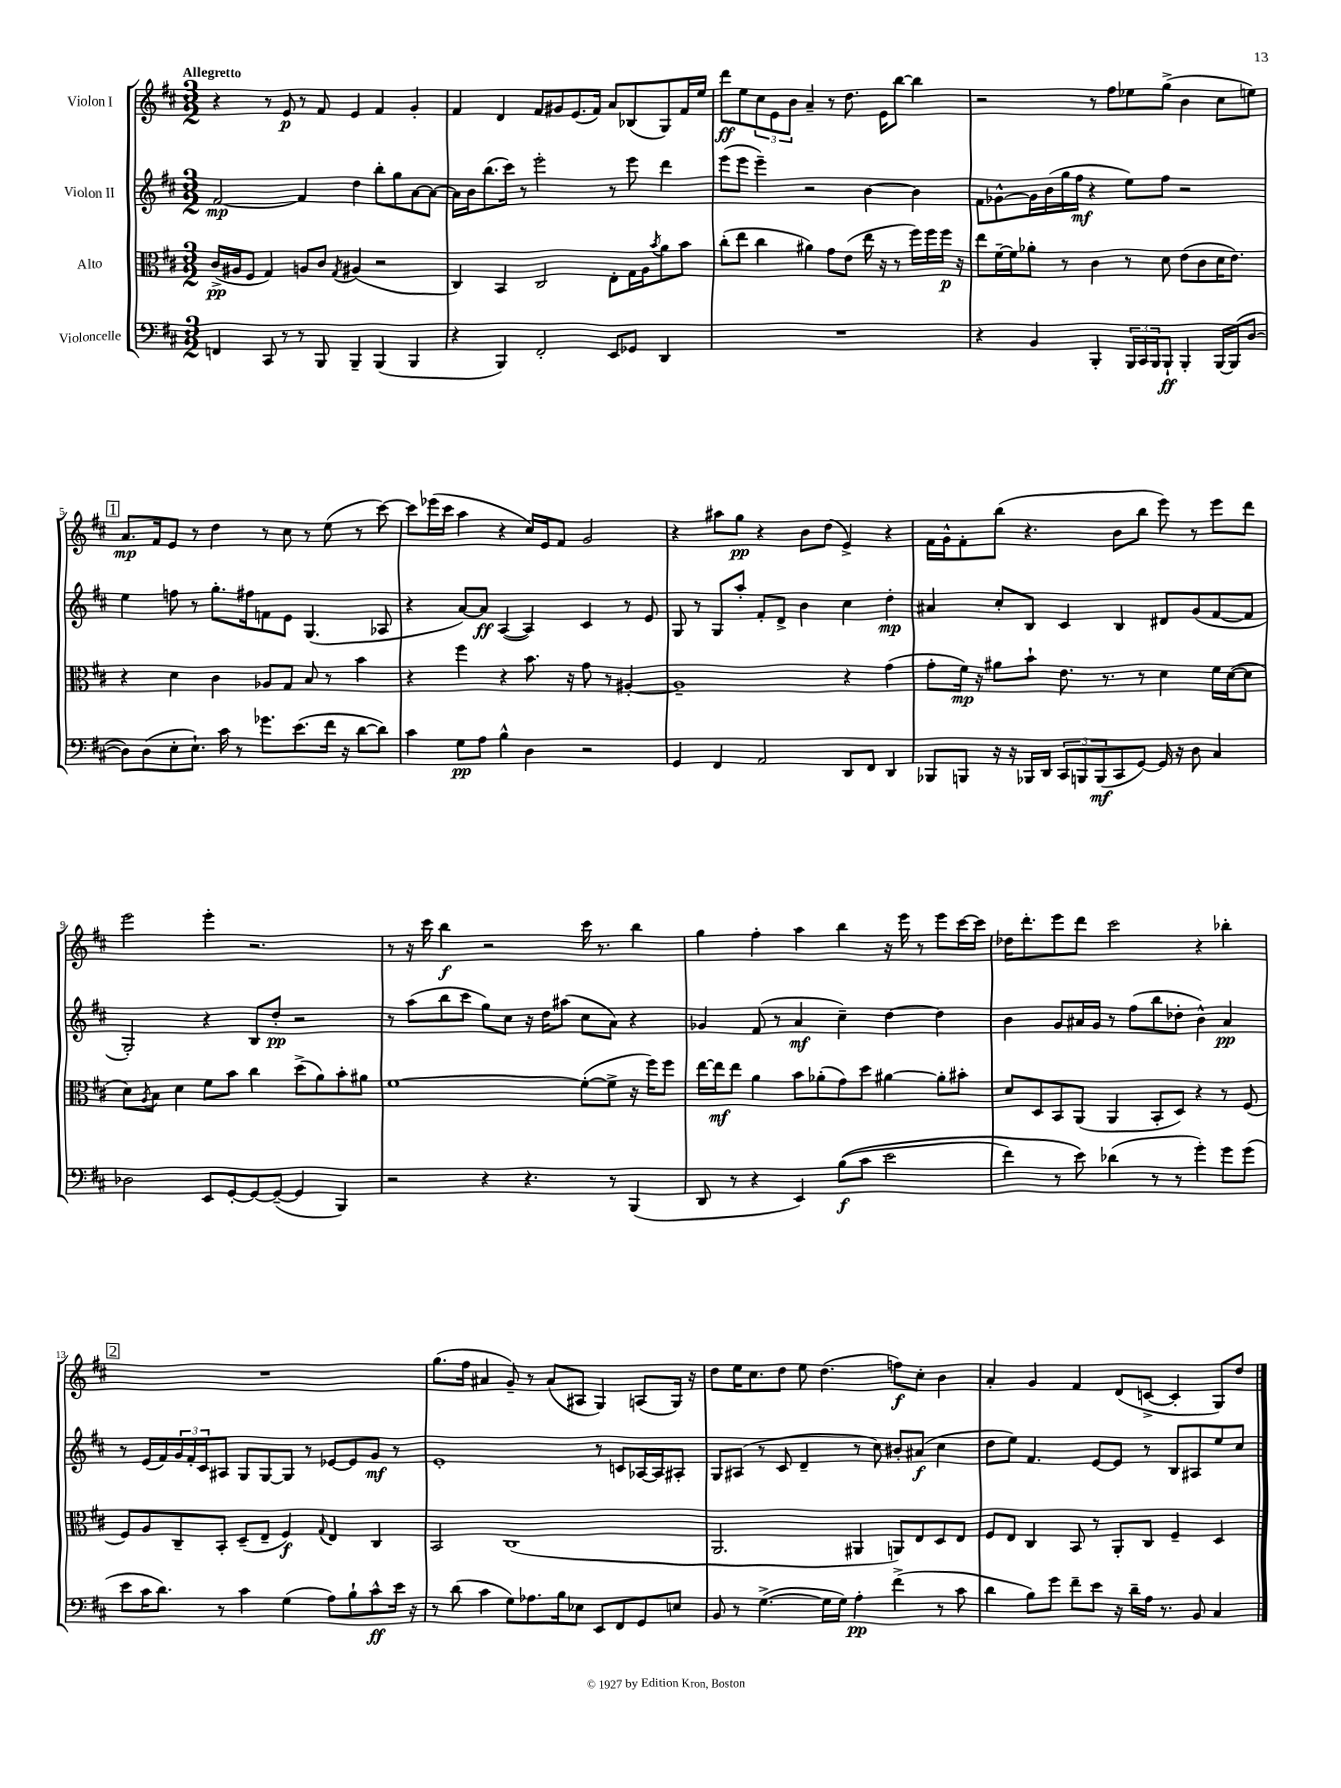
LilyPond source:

<<
\new StaffGroup <<
\new Staff = "s0" \with { instrumentName = "Violon I" } {
    \clef treble \key d \major \numericTimeSignature \time 3/2 \tempo "Allegretto"
    r4 r8 e'8\p r8 fis'8 e'4 fis'4 g'4-. |
    fis'4 d'4 fis'8 gis'8 e'8.( fis'16) a'8 bes8( g8) fis'16 e''16 |
    d'''8\ff e''8 \tuplet 3/2 { cis''8 e'8 b'8 } a'4-- r8 d''8. e'16 b''8~ b''4 |
    r2 r8 fis''8 ees''8 g''8->( b'4 cis''8 e''8) |
    \mark \markup { \box "1" } a'8.\mp fis'16 e'8 r8 d''4 r8 cis''8 r8 e''8( r8 cis'''8~) |
    cis'''8 ees'''16( cis'''16 a''4 r4 cis''16) e'16 fis'8 g'2 |
    r4 ais''8 g''8\pp r4 b'8 d''8( e'4->) r4 |
    fis'16 g'16-^ fis'8-. b''8( r4. b'8 b''8 e'''8) r8 e'''8 d'''8 |
    e'''2 e'''4-. r2. |
    r8 r16 cis'''16 b''4\f r2 cis'''16 r8. b''4 |
    g''4 fis''4-. a''4 b''4 r16 e'''16 r8 e'''8 cis'''16~ cis'''16 |
    des''16 d'''8.-. e'''8 d'''8 cis'''2 r4 bes''4-. |
    \mark \markup { \box "2" } R1. |
    g''8.( fis''16 ais'4 g'8--) r8 ais'8( ais8 g4) a8( g16) r16 |
    d''8 e''16 cis''8. d''8 e''8 d''4.( f''8\f) cis''8-. b'4 |
    a'4-. g'4 fis'4 d'8( c'8~-> c'4-. g8) d''8 \bar "|." |
}
\new Staff = "s1" \with { instrumentName = "Violon II" } {
    \clef treble \key d \major \numericTimeSignature \time 3/2
    fis'2~\mp fis'4 d''4 b''8-. g''8 a'8~ a'8~ |
    a'16 b'16 b''8.( cis'''16) r8 e'''2-. r8 e'''8 d'''4 |
    e'''8( e'''8 e'''4--) r2 b'4~ b'4 |
    fis'8 ges'8~-^ ges'16 b'16( g''16 fis''16\mf r4 e''8) fis''8 r2 |
    \mark \markup { \box "1" } e''4 f''8 r8 g''8.-. fis''16 f'8 e'8 g4.( aes8 |
    r4 a'8~) a'8\ff a4~( a4) cis'4 r8 e'8 |
    g8 r8 g8 a''8-. fis'8-. d'8-> b'4 cis''4 d''4-.\mp |
    ais'4 cis''8-. b8 cis'4 b4 dis'8 g'8( fis'8~ fis'8 |
    g2-.) r4 b8 d''8-.\pp r2 |
    r8 a''8( b''8 cis'''8 g''8) cis''8 r16 d''16 ais''8( cis''8 a'8) r4 |
    ges'4 fis'8( r8 a'4\mf cis''4--) d''4~ d''4 |
    b'4 g'8 ais'16 g'16 r8 fis''8( b''8 des''8-. b'4-^) ais'4\pp |
    \mark \markup { \box "2" } r8 e'16( fis'16) \tuplet 3/2 { g'16 fis'16-. cis'16 } ais8 g8 g8~ g8 r8 ees'8~ ees'8 g'8\mf r8 |
    e'1-. r8 c'8 aes16~ aes16 ais8-. |
    g8 ais8( r8 cis'8 d'4-- r8 cis''8) bis'8-. ais'8\f( cis''4 |
    d''8 e''8) fis'4. e'8~ e'8 r8 b8 ais8 e''8 cis''8 \bar "|." |
}
\new Staff = "s2" \with { instrumentName = "Alto" } {
    \clef alto \key d \major \numericTimeSignature \time 3/2
    cis'16->\pp( ais16 fis8 g4) a8 cis'8 \acciaccatura { g8 } ais4( r2 |
    cis4) b,4 cis2 e8-. g16 a16 \acciaccatura { b'8 } a'8 b'8 |
    cis''8-.( e''8 cis''4 ais'4) g'8 e'8( e''16 r16 r8 fis''16) fis''16 fis''16\p r16 |
    e''8 fis'16~-- fis'16 aes'8-. r8 cis'4 r8 d'8 e'8( cis'8 d'16 e'8.) |
    \mark \markup { \box "1" } r4 d'4 cis'4 aes8 g8 b8 r8 b'4 |
    r4 fis''4 r4 b'8. r16 g'8 r8 ais4~-. |
    ais1-- r4 g'4( |
    g'8-. fis'16\mp) r16 ais'8 b'8-! e'8. r8. r8 d'4 fis'16 d'16~( d'8 |
    d'8) \acciaccatura { a8 } b8 d'4 fis'8 b'8 cis''4 d''8->( a'8) b'8-. ais'8 |
    fis'1~ fis'8~-.( fis'8-> r16 fis''16) fis''8 |
    e''16~ e''16\mf e''8 a'4 b'8 aes'8-.( g'8) d''8 ais'4~ ais'8-. bis'8-. |
    d'8 d8 b,8 a,8( a,4 b,8-. d8) r4 r8 fis8( |
    \mark \markup { \box "2" } fis8) a8 cis8-- b,8-. d8--( e8-- fis4\f) \appoggiatura { g8 } e4 cis4 |
    b,2 cis1( |
    a,2. ais,4 a,8) e8 d8 e8 |
    fis8 e8 cis4 b,8 r8 a,8-. cis8 fis4-- d4 \bar "|." |
}
\new Staff = "s3" \with { instrumentName = "Violoncelle" } {
    \clef bass \key d \major \numericTimeSignature \time 3/2
    f,4 cis,8 r8 r8 b,,8 b,,4-- b,,4( b,,4 |
    r4 b,,4) fis,2-. e,8 ges,8 d,4 |
    R1. |
    r4 b,4 b,,4-. \tuplet 3/2 { b,,16 cis,16 b,,16 } b,,8-!\ff b,,4-. b,,16~ b,,16( d8~ |
    \mark \markup { \box "1" } d8) d8( e8-. e8.-!) cis'16 r8 ges'8. e'8.( fis'16 r16 d'8~ d'8) |
    cis'4 g8\pp a8 b4-^ d4 r2 |
    g,4 fis,4 a,2 d,8 fis,8 d,4 |
    bes,,8 b,,8 r16 r16 bes,,16 d,16 \tuplet 3/2 { cis,8 b,,8 b,,8\mf( } cis,8 g,8~) g,16 r16 d8 cis4 |
    des2 e,8 g,8~-. g,8~ g,8~--( g,4 b,,4) |
    r2 r4 r4. r8 b,,4( |
    d,8 r8 r4 e,4) b8\f(\( cis'8 e'2 |
    fis'4) r8 e'8\) des'4( r8 r8 g'4-.) g'8 g'8( |
    \mark \markup { \box "2" } e'8 cis'16 d'8.) r8 cis'4 g4( a8) b8-! cis'8-^\ff e'16 r16 |
    r8 d'8( cis'4 g8) aes8. b16 ees8 e,8 fis,8 g,8 e8 |
    b,8 r8 g4.~->( g16 g16) a4-.\pp fis'4->( r8 cis'8 |
    d'4 b8) g'8 fis'8-- e'8 r16 d'16-- a16 r8. b,8 cis4 \bar "|." |
}
>>
>>
